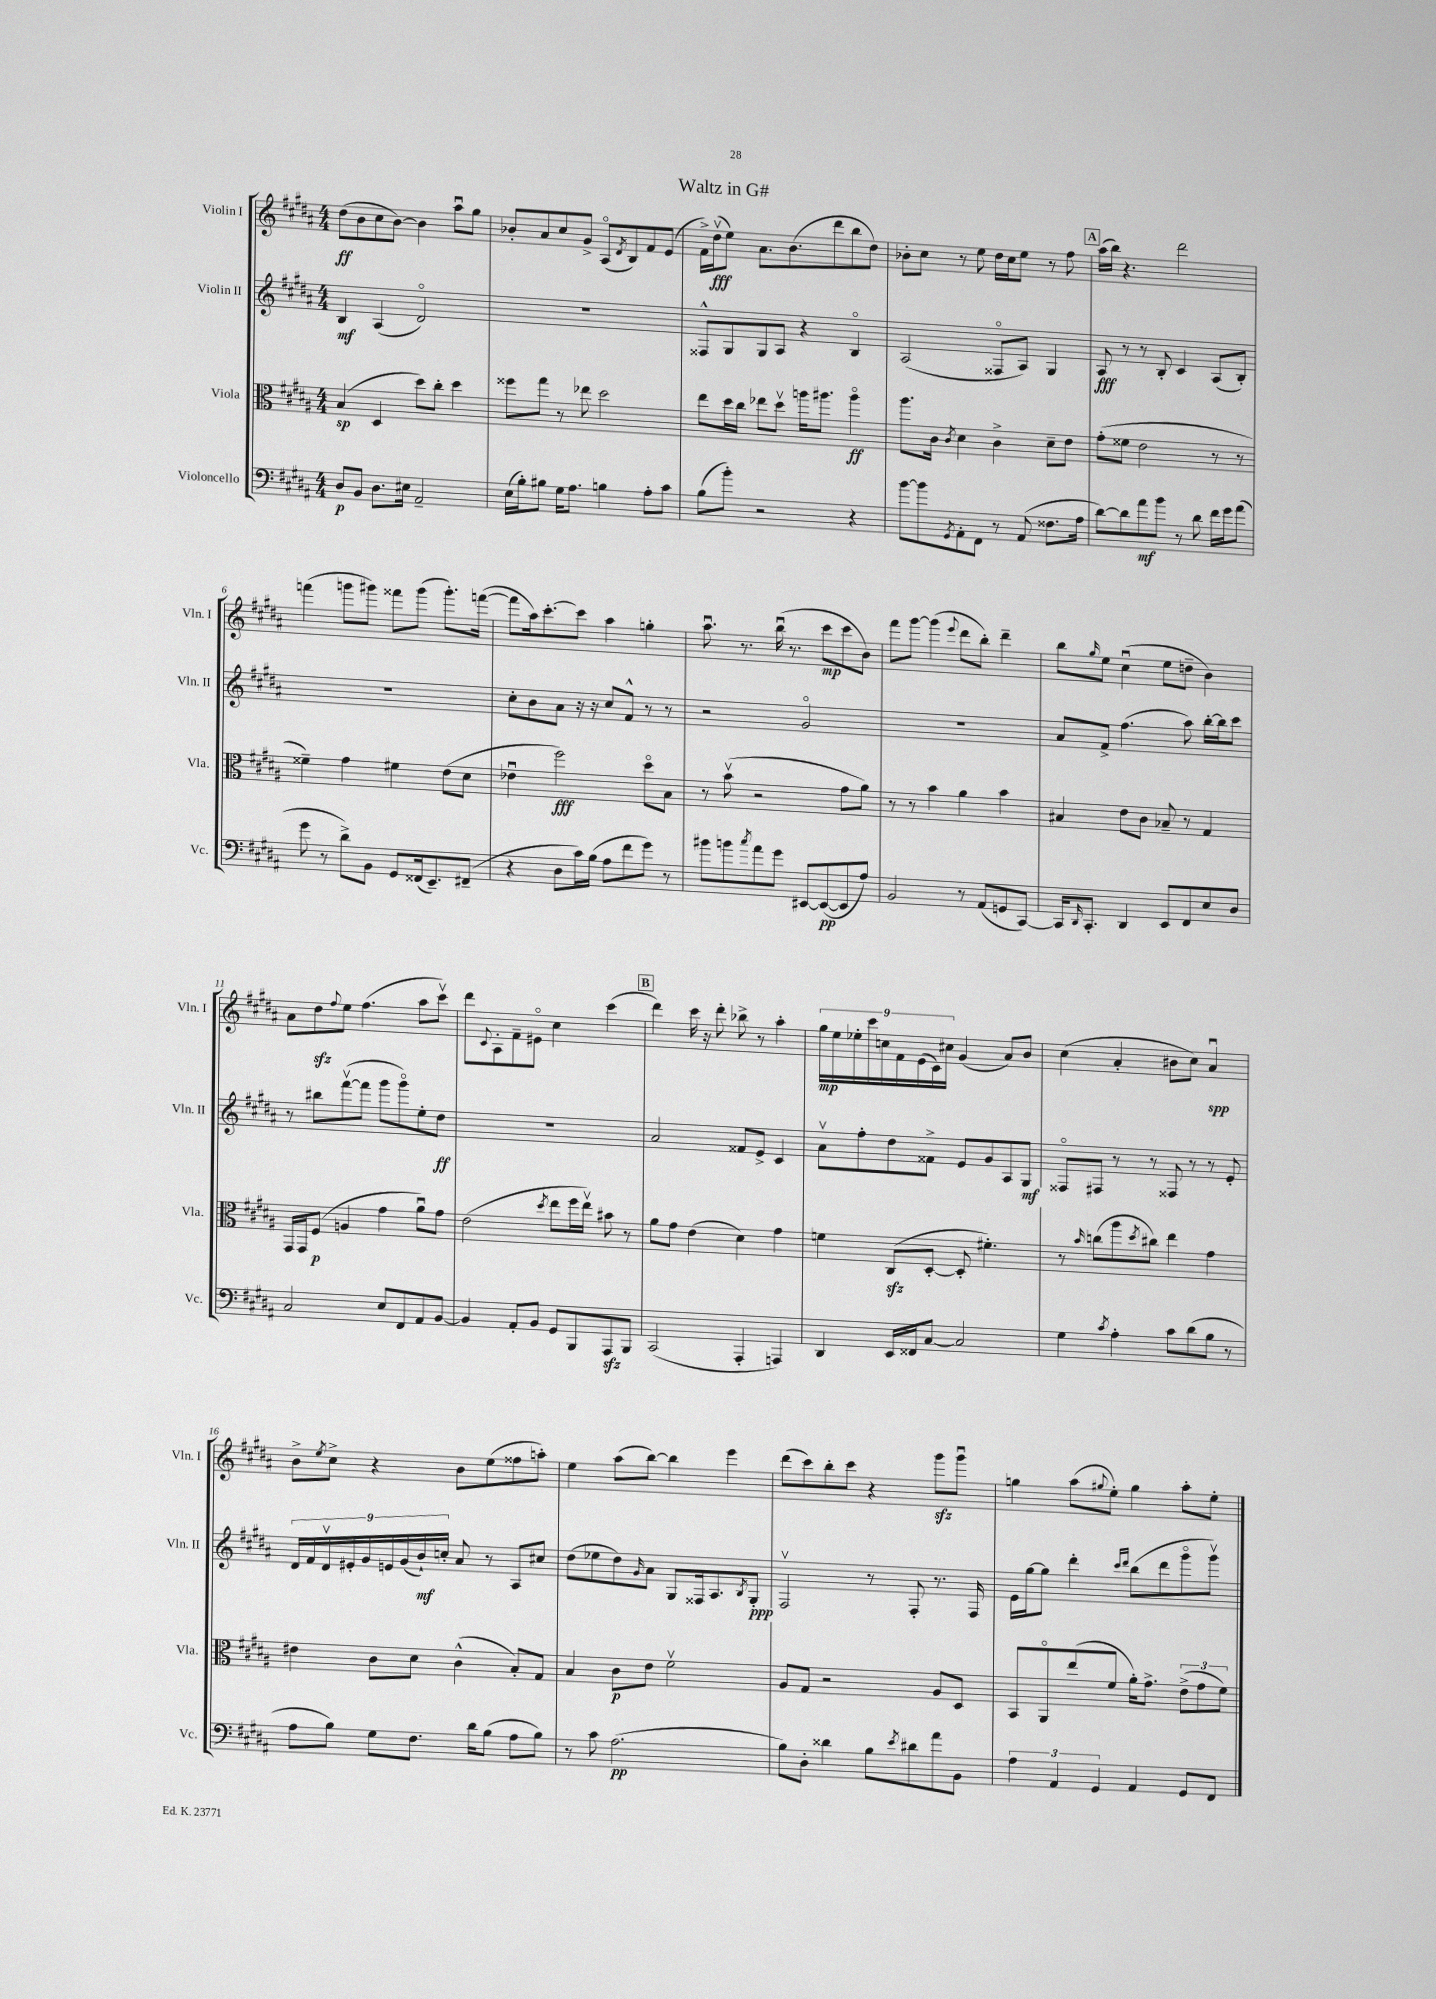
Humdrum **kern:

**kern	**dynam	**kern	**dynam	**kern	**dynam	**kern	**dynam
*part4	*part4	*part3	*part3	*part2	*part2	*part1	*part1
*staff4	*staff4	*staff3	*staff3	*staff2	*staff2	*staff1	*staff1
*I"Violoncello	*	*I"Viola	*	*I"Violin II	*	*I"Violin I	*
*I'Vc.	*	*I'Vla.	*	*I'Vln. II	*	*I'Vln. I	*
*clefF4	*	*clefC3	*	*clefG2	*	*clefG2	*
*k[f#c#g#d#a#]	*	*k[f#c#g#d#a#]	*	*k[f#c#g#d#a#]	*	*k[f#c#g#d#a#]	*
*M4/4	*	*M4/4	*	*M4/4	*	*M4/4	*
=1	=1	=1	=1	=1	=1	=1	=1
8D#/L	p	(4B/	sp	4B/	mf	(8dd#\L	ff
8BB/J	.	.	.	.	.	8b\	.
8.D#\L	.	4D#/	.	(4A#/	.	8cc#\	.
.	.	.	.	.	.	[8b\J)	.
16E#X\Jk	.	.	.	.	.	.	.
2AA#~/	.	8dd#\L)	.	2d#/)	.	4b\]	.
.	.	8cc#'\J	.	.	.	.	.
.	.	4dd#\	.	.	.	8aa#u\L	.
.	.	.	.	.	.	8gg#\J	.
=2	=2	=2	=2	=2	=2	=2	=2
(16E\LL	.	8ff##X\L	.	1r	.	8b-X'/L	.
16B'\J)	.	.	.	.	.	.	.
8B#X\J	.	8gg#\J	.	.	.	8a#/	.
16G#\KL	.	8r	.	.	.	8cc#/	.
8.A#\J	.	.	.	.	.	.	.
.	.	8ee-X\	.	.	.	8g#^/J	.
4Bn\	.	2dd#\	.	.	.	(8A#/L	.
.	.	.	.	.	.	8qd#/	.
.	.	.	.	.	.	8B/)	.
8A#'\L	.	.	.	.	.	8f#/	.
8c#\J	.	.	.	.	.	(8e/J	.
=3	=3	=3	=3	=3	=3	=3	=3
(8B\L	.	8ee\L	.	8F##X^^/L	.	16f#^\LL)	.
.	.	.	.	.	.	(16dd#v\J	fff
8b'\J)	.	16dd#\L	.	8G#/	.	8ee\J)	.
.	.	16cc#\JJ	.	.	.	.	.
2r	.	8ee-X\L	.	8G#/	.	8.a#\L	.
.	.	8dd#v\J	.	8A#/J	.	.	.
.	.	.	.	.	.	(8.b\	.
.	.	16aan\KL	.	4r	.	.	.
.	.	8.aa#X\J	.	.	.	.	.
.	.	.	.	.	.	8ddd#\	.
4r	.	4aa#\	ff	4B/	.	8bb\	.
.	.	.	.	.	.	8dd#\J)	.
=4	=4	=4	=4	=4	=4	=4	=4
[8b\L	.	8.aa#\L	.	(2A#/	.	8b-X'\L	.
8b\]	.	.	.	.	.	8cc#\J	.
.	.	16c#\Jk	.	.	.	.	.
8qGG#/	.	8qc#/	.	.	.	.	.
8AA#'\	.	4d#\	.	.	.	8r	.
8FF#\J	.	.	.	.	.	8ee\	.
8r	.	4c#^\	.	8F##X/L	.	16dd#\LL	.
.	.	.	.	.	.	16cc#\J	.
(8AA#/	.	.	.	8A#/J)	.	8ee\J	.
8.F##X\L	.	8d#~\L	.	4G#/	.	8r	.
.	.	8e\J	.	.	.	8ff#\	.
16A#\Jk	.	.	.	.	.	.	.
!!LO:REH:place=s1:t=A
=5	=5	=5	=5	=5	=5	=5	=5
[8d#\L)	.	(8g#'\L	.	8A#/	fff	(16aa#\LL	.
.	.	.	.	.	.	16bb\JJ)	.
8d#\]	.	8f##X\J	.	8r	.	4.r	.
8a#\	mf	2e\	.	8r	.	.	.
8b\J	.	.	.	8B'/	.	.	.
8r	.	.	.	4c#/	.	2ddd#\	.
8d#\	.	.	.	.	.	.	.
16f#\LL	.	8r	.	(8A#/L	.	.	.
16g#\J	.	.	.	.	.	.	.
(8a#\J	.	8r	.	8B'/J)	.	.	.
!!LO:LB:g=z
=6	=6	=6	=6	=6	=6	=6	=6
8g#\	.	4f##X~\)	.	1r	.	(4fffn\	.
8r	.	.	.	.	.	.	.
8d#^\L)	.	4g#\	.	.	.	8gggn\L	.
8BB\J	.	.	.	.	.	8ggg#X\J)	.
8GG#/L	.	4f#X\	.	.	.	8fff##X\L	.
(16FF##X/k	.	.	.	.	.	(8ggg#\J	.
8.EE~/)	.	.	.	.	.	.	.
.	.	(8e\L	.	.	.	8.ggg#'\L)	.
(8FF#X~/J	.	8d#\J	.	.	.	.	.
.	.	.	.	.	.	([16fffn\Jk	.
=7	=7	=7	=7	=7	=7	=7	=7
4r	.	4e-Xu\	.	8cc#'\L	.	8fff\L]	.
.	.	.	.	8b\	.	16aa#\k)	.
.	.	.	.	.	.	[8.ccc#'\	.
8D#\L	.	2ff#\)	fff	8a#\J	.	.	.
16c#\L)	.	.	.	16r	.	8ccc#\J]	.
(16B\JJ	.	.	.	16r	.	.	.
8A#\L	.	.	.	8cc#/L	.	4aa#\	.
8f#\	.	.	.	8f#^^/J	.	.	.
8g#\J)	.	8dd#\L	.	8r	.	4ggn'\	.
8r	.	8B\J	.	8r	.	.	.
=8	=8	=8	=8	=8	=8	=8	=8
8b#X\L	.	8r	.	2r	.	8.aa#u\	.
8bn\	.	(8bv\	.	.	.	.	.
.	.	.	.	.	.	8.r	.
8qcc#/	.	.	.	.	.	.	.
8a#\	.	2r	.	.	.	.	.
8g#\J	.	.	.	.	.	(16bbu\	.
.	.	.	.	.	.	8.r	.
[8EE#X/L	.	.	.	2g#/	.	.	.
(8EE#/_	pp	.	.	.	.	8ccc#\L	mp
8EE#/]	.	8g#\L	.	.	.	8ccc#\	.
8A#/J)	.	8a#\J)	.	.	.	8b\J)	.
=9	=9	=9	=9	=9	=9	=9	=9
2BB/	.	8r	.	1r	.	8fff#\L	.
.	.	8r	.	.	.	[8ggg#\J	.
.	.	4b\	.	.	.	(4ggg#\]	.
.	.	.	.	.	.	8qqeee/	.
8r	.	4a#\	.	.	.	8ddd#\L	.
(8AA#/L	.	.	.	.	.	8bb'\J)	.
8GGn/	.	4b\	.	.	.	4ddd#~\	.
[8CC#/J)	.	.	.	.	.	.	.
=10	=10	=10	=10	=10	=10	=10	=10
16CC#/KL]	.	4B#X/	.	8a#/L	.	8bb\L	.
16qqDD#/	.	.	.	.	.	.	.
8.CC#'/J	.	.	.	.	.	.	.
.	.	.	.	.	.	16qqgg#/	.
.	.	.	.	8f#^/J	.	8ee\J	.
4DD#/	.	8e\L	.	(4.ff#\	.	(4cc#u\	.
.	.	8c#\J	.	.	.	.	.
8EE/L	.	8B-X~/	.	.	.	8ee\L	.
8FF#/	.	8r	.	8aa#\)	.	8ddn~\J	.
8E/	.	4G#/	.	[16bb'\LL	.	4b\)	.
.	.	.	.	16bb\J]	.	.	.
8D#/J	.	.	.	8ccc#\J	.	.	.
!!LO:LB:g=z
=11	=11	=11	=11	=11	=11	=11	=11
2C#/	.	16GG#/LL	.	8r	.	8a#\L	.
.	.	16GG#/J	.	.	.	.	.
.	.	(8F#/J	p	8bb#X\L	.	8dd#zz\	.
.	.	.	.	.	.	8qqff#/	.
.	.	4An/	.	([8fff#v\	.	8ee\J	.
.	.	.	.	8fff#\J]	.	(4.ff#\	.
8E/L	.	4g#\	.	8ggg#\L	.	.	.
8FF#/	.	.	.	8ggg#\)	.	.	.
8AA#/	.	8a#u\L)	.	8ee'\	.	8aa#\L	.
[8BB/J	.	8g#\J	.	8dd#\J	ff	8ccc#v\J)	.
=12	=12	=12	=12	=12	=12	=12	=12
4BB/]	.	(2e\	.	1r	.	8ddd#\L	.
.	.	.	.	.	.	8qqc#/	.
.	.	.	.	.	.	8A#'\	.
8AA#'/L	.	.	.	.	.	8f#~\	.
8BB/J	.	.	.	.	.	8e#X\J	.
.	.	8qdd#/	.	.	.	.	.
8GG#/L	.	8ee\L	.	.	.	4cc#\	.
8BBB/	.	16ff#\L	.	.	.	.	.
.	.	16eev\JJ)	.	.	.	.	.
8AAA#zz/	.	8b#X\	.	.	.	(4ccc#\	.
8BBB/J	.	8r	.	.	.	.	.
!!LO:REH:place=s1:t=B
=13	=13	=13	=13	=13	=13	=13	=13
(2CC#/	.	8a#\L	.	2a#/	.	4ddd#\)	.
.	.	8g#\J	.	.	.	.	.
.	.	(4e\	.	.	.	16ccc#\	.
.	.	.	.	.	.	16r	.
.	.	.	.	.	.	8ddd#'\	.
4AAA#'/	.	4d#\)	.	8f##X/L	.	8bb-X^\	.
.	.	.	.	8e^/J	.	8r	.
4AAAn/)	.	4g#\	.	4c#/	.	4aa#'\	.
=14	=14	=14	=14	=14	=14	=14	=14
4DD#/	.	4fn\	.	8a#v\L	.	18gg#\LL	mp
.	.	.	.	.	.	18ee\	.
.	.	.	.	.	.	18ee-X'\	.
.	.	.	.	8ff#'\	.	.	.
.	.	.	.	.	.	18ccc#\	.
.	.	.	.	.	.	18ccn\	.
16EE/LL	.	(8C#zz/L	.	8dd#\	.	.	.
.	.	.	.	.	.	18f#\	.
16FF##X/J	.	.	.	.	.	.	.
.	.	.	.	.	.	(18e\	.
[8C#/J	.	[8D#'/J	.	8f##X^\J	.	.	.
.	.	.	.	.	.	18c#\)	.
.	.	.	.	.	.	18cc#X\JJ	.
2C#/]	.	8D#'/]	.	8e/L	.	(4g#/	.
.	.	4.f#X'\)	.	8g#/	.	.	.
.	.	.	.	8A#/	.	8a#/L)	.
.	.	.	.	8G#/J	mf	8b/J	.
=15	=15	=15	=15	=15	=15	=15	=15
4G#\	.	8r	.	8F##X/L	.	(4cc#\	.
.	.	16qqb/	.	.	.	.	.
.	.	(8ccn\L	.	8F#X/J	.	.	.
8qc#/	.	.	.	.	.	.	.
4A#'\	.	8aa#\	.	8r	.	4a#'/	.
.	.	8qdd#/	.	.	.	.	.
.	.	8cc#X\J)	.	8r	.	.	.
8c#\L	.	4ee\	.	8F##X/	.	8b#X\L	.
(8d#\	.	.	.	8r	.	8cc#\J)	.
8B\J	.	4g#\	.	8r	.	4a#u/	spp
8r	.	.	.	8e'/	.	.	.
!!LO:LB:g=z
=16	=16	=16	=16	=16	=16	=16	=16
8A#\L	.	4e#X\	.	18d#/LL	.	8b^\L	.
.	.	.	.	18f#/	.	.	.
.	.	.	.	18d#v/	.	.	.
.	.	.	.	.	.	8qee/	.
8B\J)	.	.	.	.	.	8cc#^\J	.
.	.	.	.	18e#X'/	.	.	.
.	.	.	.	18g#/	.	.	.
8G#\L	.	8c#\L	.	.	.	4r	.
.	.	.	.	18en/	.	.	.
.	.	.	.	(18g#/	.	.	.
8.F#\J	.	8d#\J	.	.	.	.	.
.	.	.	.	18b`/)	mf	.	.
.	.	.	.	18ccn'/JJ	.	.	.
.	.	(4c#^^\	.	8a#/	.	8b\L	.
16d#\KL	.	.	.	.	.	.	.
(8B\J	.	.	.	8r	.	(8ee\	.
8A#\L	.	8B'/L)	.	8A#/L	.	8ff##X\	.
8B\J)	.	8G#/J	.	8cc#X/J	.	8aan'\J)	.
=17	=17	=17	=17	=17	=17	=17	=17
8r	.	4B/	.	(8dd#\L	.	4ee\	.
8c#\	.	.	.	8ee-X\	.	.	.
(2.A#\	pp	8c#\L	p	8dd#\)	.	(8aa#\L	.
.	.	.	.	16qqg#/	.	.	.
.	.	8e\J	.	8a#\J	.	[8bb\J)	.
.	.	2f#v\	.	8G#/L	.	4bb\]	.
.	.	.	.	16F##X/k	.	.	.
.	.	.	.	8.A#/	.	.	.
.	.	.	.	.	.	4eee\	.
.	.	.	.	8qB/	.	.	.
.	.	.	.	8G#'/J	ppp	.	.
=18	=18	=18	=18	=18	=18	=18	=18
8B\L)	.	8A#/L	.	2F#v/	.	(8ddd#\L	.
8D#'\J	.	8G#/J	.	.	.	8ccc#\)	.
4d##X\	.	2r	.	.	.	8bb'\	.
.	.	.	.	.	.	8ccc#\J	.
8B\L	.	.	.	8r	.	4r	.
8qe/	.	.	.	.	.	.	.
8d#X\	.	.	.	8F#'/	.	.	.
8a#\	.	8A#/L	.	8.r	.	8ggg#zz\L	.
8BB\J	.	8D#/J	.	.	.	8ggg#u\J	.
.	.	.	.	16F#/	.	.	.
=19	=19	=19	=19	=19	=19	=19	=19
6A#\	.	8BB/L	.	16e\LL	.	4ggn\	.
.	.	.	.	[16gg#\J	.	.	.
.	.	8AA#/	.	8gg#\J]	.	.	.
6AA#/	.	.	.	.	.	.	.
.	.	(8ee/	.	4ddd#'\	.	(8aa#\L	.
6GG#/	.	.	.	.	.	.	.
.	.	.	.	.	.	8qqgg#X/	.
.	.	8f#/J	.	.	.	8ee'\J)	.
.	.	.	.	16qqccc#/LL	.	.	.
.	.	.	.	16qqddd#/JJ	.	.	.
4AA#/	.	16a#'\KL)	.	(8bb\L	.	4gg#\	.
.	.	8.g#^\J	.	.	.	.	.
.	.	.	.	8ddd#\	.	.	.
8GG#/L	.	(12e^\L	.	8ggg#\	.	8aa#'\L	.
.	.	12g#\	.	.	.	.	.
8FF#/J	.	.	.	8ggg#v\J)	.	8ee'\J	.
.	.	12f#\J)	.	.	.	.	.
==	==	==	==	==	==	==	==
*-	*-	*-	*-	*-	*-	*-	*-
